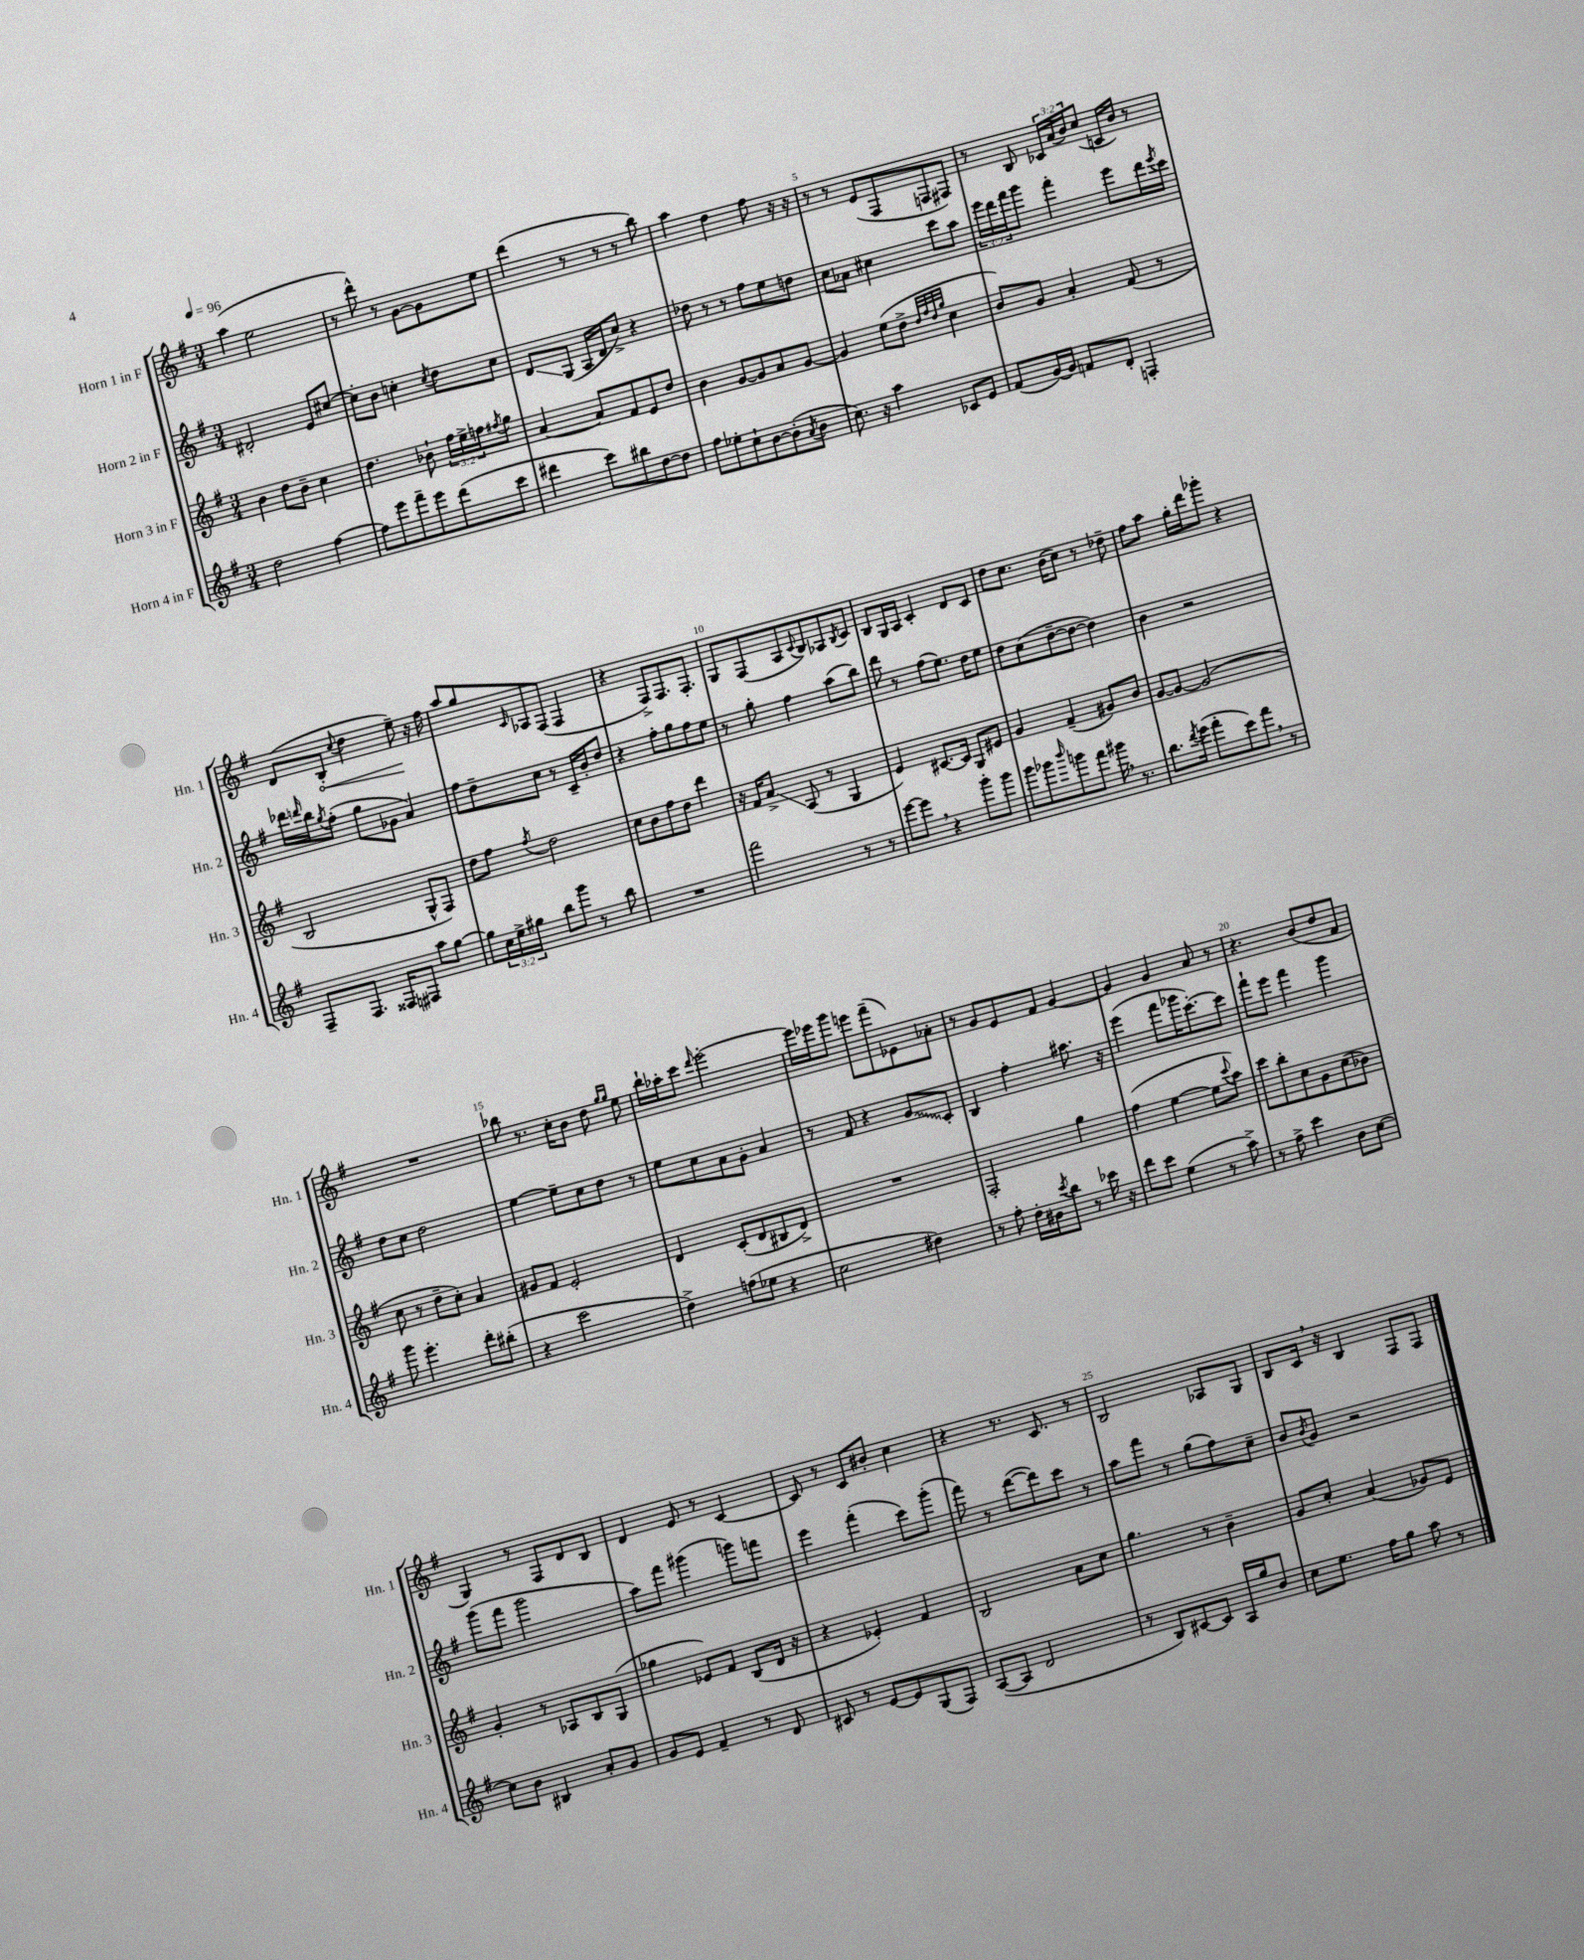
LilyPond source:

<<
\new StaffGroup <<
\new Staff = "s0" \with { instrumentName = "Horn 1 in F" shortInstrumentName = "Hn. 1" } {
    \clef treble \key g \major \numericTimeSignature \time 3/4 \override Staff.TupletNumber.text = #tuplet-number::calc-fraction-text \tempo 4 = 96
    a''4( e''2 |
    r8 d'''8-^) r8 g'8~ g'8 e''8 |
    d'''4( r8 r8 r8 b''8) |
    a''4 d''4 fis''8 r16 r16 |
    r8 r8 e'8( fis8 f8 fis8) |
    r8 b8 \tuplet 3/2 { ces'16 a'16( b'16) } c''8( c'16 b'16) r8 |
    d'8( \once \override Hairpin.circled-tip = ##t b8-.\< \appoggiatura { c''8 } d''4 e''8--\!) r16 fis''16 |
    a''8 g''8 \grace { c'16 } aes8 fis8( fis4 |
    r4 fis8->) fis8. fis8.-. |
    g8 fis8( a8 \appoggiatura { c'8 } b8) aes8 \acciaccatura { b8 } c'8 |
    b8 g16 a16 c'4-. d'8 c'8 |
    d''8 c''8. b'16( c''8) r8 des''8-- |
    fis''8 a''8 g''16-. d'''16 ges'''8-. r4 |
    R2. |
    bes''8 r8. c''16-. b'8 d''8 \grace { g''16 g''16 } e''8 |
    b''16-! aes''16-. c'''8 \grace { d'''16 } e'''2~-. |
    e'''16 ees'''16 g'''8 e'''8 fis'''8--( ees'8) aes'8-. |
    r8 g'8 e'8 fis'8 g'4~ |
    g'4 g'4 a'8 r8 |
    r4. b'8( d''8 fis'8 |
    g4) r8 fis8 d'8 b8 |
    d'4 e'8 r8 c'4~ |
    c'8 r8 c'8 bis'8-. c''4 |
    r4 r8. c'8. r8 |
    b2 aes8 g8 |
    b8 c'16 \breathe r16 b4 fis8 fis8 \bar "|." |
}
\new Staff = "s1" \with { instrumentName = "Horn 2 in F" shortInstrumentName = "Hn. 2" } {
    \clef treble \key g \major \numericTimeSignature \time 3/4 \override Staff.TupletNumber.text = #tuplet-number::calc-fraction-text
    dis'2-. e'8 cis''8~ |
    cis''8-. b'8 c''4-. \acciaccatura { c''8 } d''8 c''8 |
    d'8\glissando g8( a16 d'16 c''8->) r4 |
    des''8 r8 r8 fis''8 e''8 d''8 |
    c''8 aes'8 cis''4 c'''8 a''8 |
    \tuplet 3/2 { e'''16 d'''16 fis'''16 } g'''8 fis'''4-. e'''8 d'''16 \acciaccatura { e'''8 } c'''16 |
    des'''16 \grace { d'''16 } b''16 \acciaccatura { g''8 } fis''8-.( g''8 ges'8 a'4) |
    fis''8 d''8-- c''8 r8 c'16-- b'16-. d''8 |
    r4 fis''8-. g''8 fis''8 e''8 |
    r8 g''8-. fis''4 a''8( b''8) |
    d'''8 r8 fis''8( e''8.) d''16 e''8 |
    d''8 c''8( d''8~-- d''8~ d''4) |
    b'4 r2 |
    d''8 c''8 d''2 |
    e''4~ e''8-- c''8 d''8 r8 |
    e''8 c''8 a'8 g'8-. a'4 |
    r8 fis'8 r4 \once \override Glissando.style = #'zigzag g'8\glissando c'8-. |
    b4 fis''4-. ais''8. r16 |
    e'''4( fis'''8 ges'''16 c'''8.~-.) c'''8 |
    fis'''8-! e'''8 fis'''4 g'''4 |
    g'''8( fis'''8 g'''2 |
    a''8) fis'''8 gis'''4( g'''8) f'''8 |
    e'''4 fis'''4-.( c'''8) g'''8-.( |
    fis'''8) r8 d'''8~( d'''8) c'''8 r8 |
    a''8 fis'''8 r8 g''8( fis''8) c''8-- |
    b'8 \acciaccatura { b'8 } g'8 r2 \bar "|." |
}
\new Staff = "s2" \with { instrumentName = "Horn 3 in F" shortInstrumentName = "Hn. 3" } {
    \clef treble \key g \major \numericTimeSignature \time 3/4 \override Staff.TupletNumber.text = #tuplet-number::calc-fraction-text
    b'4 d''8 b'8-- c''4 |
    d''4. bes'8-! \tuplet 3/2 { fis''16 e''16-> f''16 } \acciaccatura { fis''8 } g''8 |
    a'4~ a'8 fis'8 e'8 d''8 |
    b'4 g'8~ g'8 a'8 g'8~ |
    g'4 e''8( d''8-> \grace { d''32 fis''32 d''32 g''32 } c''4 |
    b'8) g'8 a'4-. fis'8( r8 |
    b2 g8-^ fis8) |
    d''8 fis''8 \acciaccatura { fis''8 } d''2 |
    c''8 b'8 fis''8 d''8 d'''4 |
    r16 fis'16 a'8->\glissando a8( r8 g4 |
    e'4) cis'8.~ cis'16 g8 eis'8 |
    g'4 fis'4--( gis'8) b'8 |
    g'8~ g'8~ g'2( |
    c''8 r8 d''8-- c''8-.) a'4 |
    gis'8 fis'8 e'2-. |
    d'4 c'8-.( d'8 bis8 d'8->) |
    R2. |
    fis2-. g''4 |
    fis''4( e''4~ e''8 \appoggiatura { c'''8 } a''8) |
    c'''8 b''8-. c''8 g'8 c''8( bes'8) |
    g'4-. r8 aes8 b8 g8( |
    ges''4 ees'8) fis'8 b8( d'16 r16 |
    r4 ees'4-.) fis'4 |
    b2 a'8 c''8 |
    g''4. r8 b'4-- |
    g'8 c''8-. a'4( ges'8) e'8 \bar "|." |
}
\new Staff = "s3" \with { instrumentName = "Horn 4 in F" shortInstrumentName = "Hn. 4" } {
    \clef treble \key g \major \numericTimeSignature \time 3/4 \override Staff.TupletNumber.text = #tuplet-number::calc-fraction-text
    d''2 fis''4~ |
    fis''8 e'''8 fis'''8-- e'''8 d'''8( c'''8 |
    dis'''4 c'''8) bis''8 d''8~ d''8 |
    fis''8 ees''8-. c''8-! b'8~ b'8-.( \acciaccatura { a'8 } b'8 |
    c''8.) r16 a''4 ces'8 e'8 |
    fis'8( g'16~) g'16 f'8 d'8-. f4-. |
    fis8-- fis8. fisis16 fis8 a''8 g''8~ |
    g''8 \tuplet 3/2 { c''16 e''16-> gis''16 } b''8 g'''8 r8 b''8 |
    R2. |
    fis'''2 r8 r8 |
    e'''8~ e'''8 \breathe r4 g'''8-. g'''8 |
    g'''8 ges'''8 \grace { b'''16 } g'''8 fis'''8 gis'''16 \breathe r8. |
    b''8. \acciaccatura { d'''8 } e'''16( fis'''8-. c'''8) fis'''8 \breathe r8 |
    g'''8 e'''4.-. d'''8-. bis''8-.( |
    r4 c'''2 |
    d''4->) f''8( ees''8 r4 |
    c''2 dis''4) |
    r8 fis''8-. d''16-. bis'16 \acciaccatura { c'''8 } b''8 r8 ces'''16 r16 |
    d'''8 c'''8 e''4( r8 a''8->) |
    r8 fis''8-> c'''4 b'8 c''8~ |
    c''8 b'8 bis4 a'8-. g'8 |
    g'8 e'8 fis'4-- r8 d'8 |
    cis'8 r8 e'8~ e'8 g8( fis8) |
    a8~( a8 d'2 |
    r8 b8) cis'8~ cis'8 a16 g''16 b'8 |
    c''8 e''8. fis''16 g''8 a''8 r8 \bar "|." |
}
>>
>>
\layout { \context { \Score \override BarNumber.break-visibility = ##(#f #t #t) barNumberVisibility = #(every-nth-bar-number-visible 5) } }
